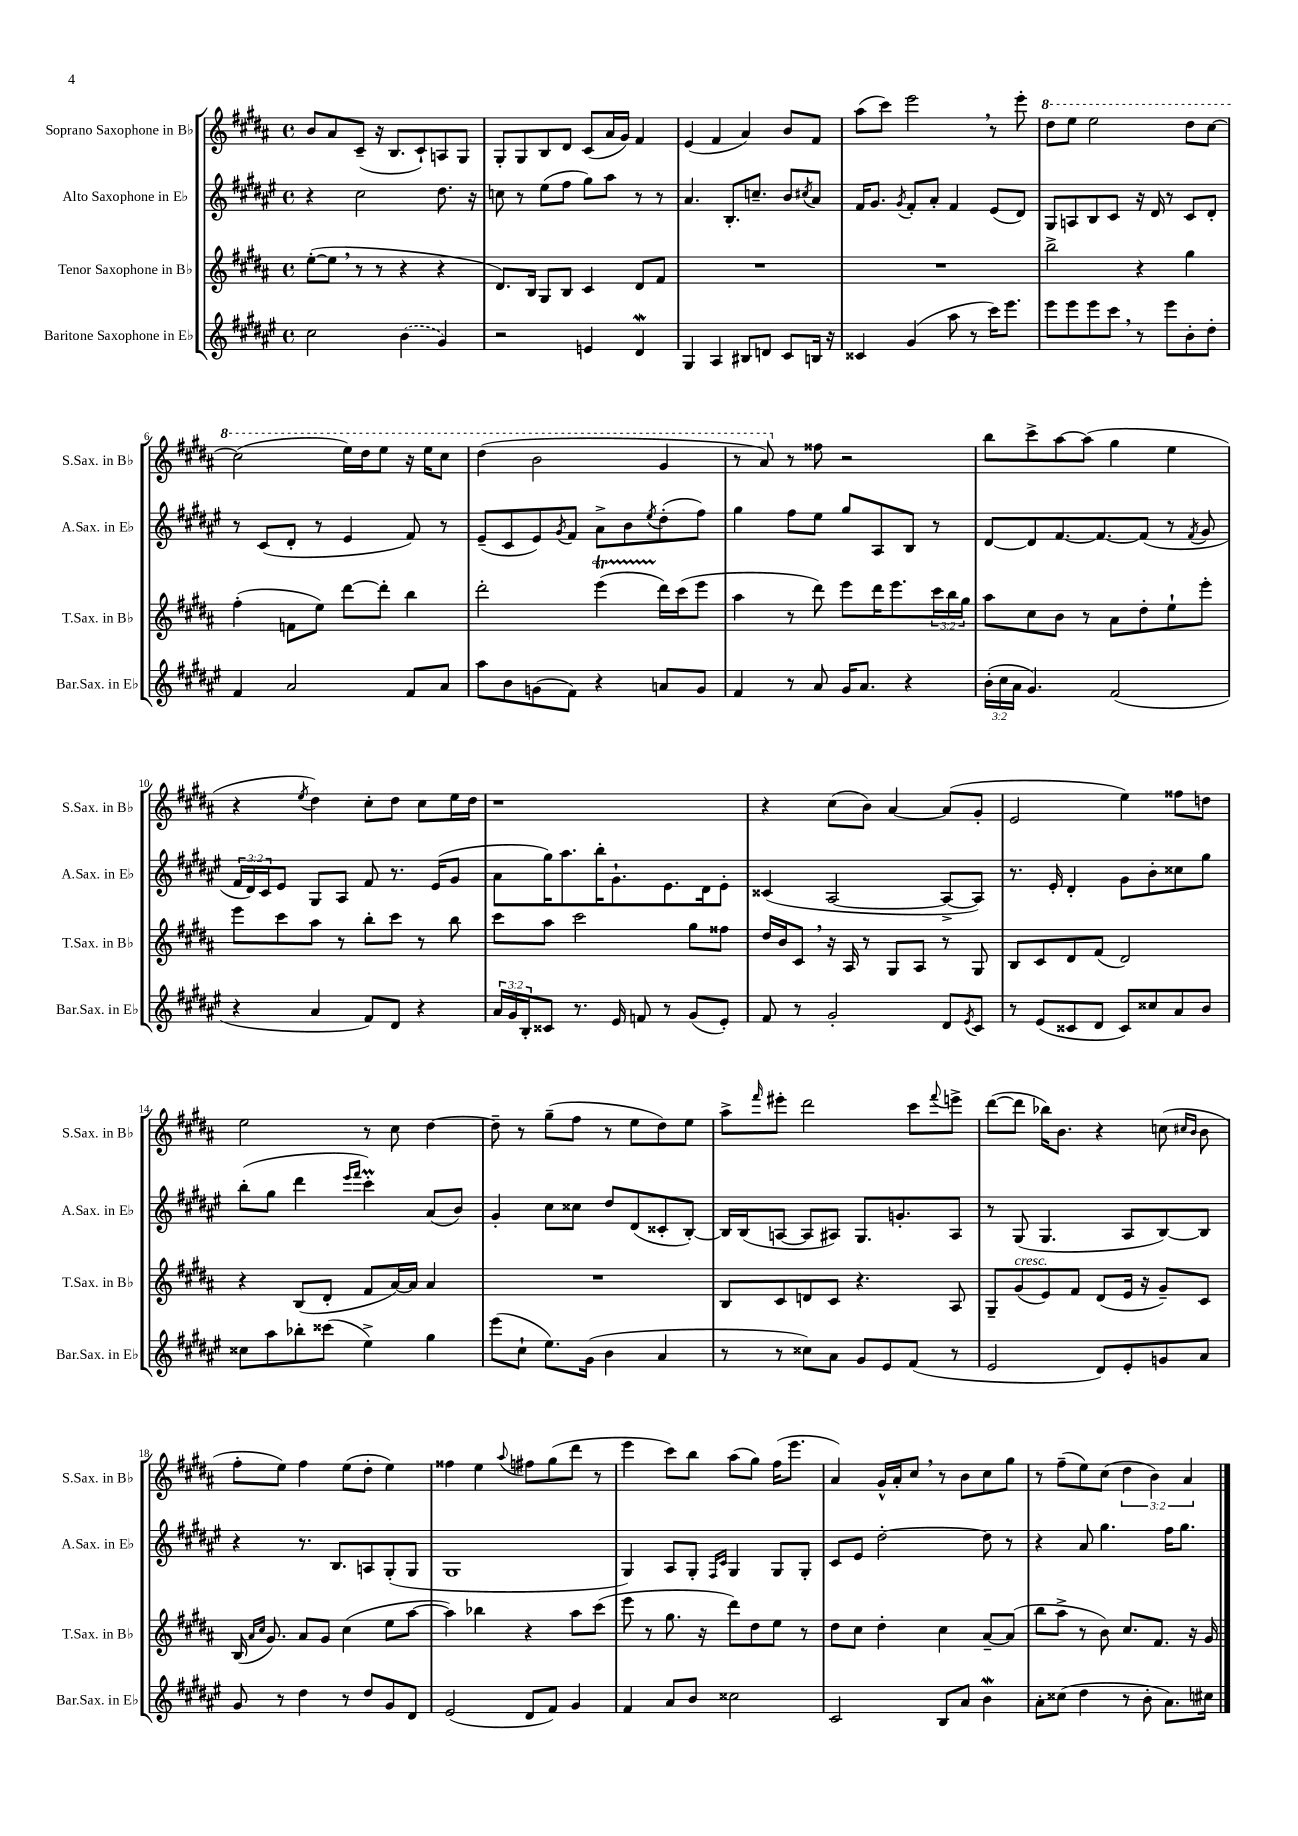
<<
\new StaffGroup <<
\new Staff = "s0" \with { instrumentName = "Soprano Saxophone in Bb" shortInstrumentName = "S.Sax. in Bb" } {
    \clef treble \key b \major \defaultTimeSignature \time 4/4 \override Staff.TupletNumber.text = #tuplet-number::calc-fraction-text
    b'8 ais'8 cis'8--( r16 b8. cis'8-!) a8 gis8 |
    gis8-. gis8 b8 dis'8 cis'8( ais'16 gis'16) fis'4 |
    e'4( fis'4 ais'4) b'8 fis'8 |
    ais''8( cis'''8) e'''2 \breathe r8 e'''8-. |
    \ottava #1 dis'''8 e'''8 e'''2 dis'''8 cis'''8~ |
    cis'''2( e'''16) dis'''16 e'''8 r16 e'''16 cis'''8 |
    dis'''4( b''2 gis''4 |
    r8 ais''8) \ottava #0 r8 fisis''8 r2 |
    b''8 cis'''8-> ais''8~ ais''8( gis''4 e''4 |
    r4 \acciaccatura { e''8 } dis''4) cis''8-. dis''8 cis''8 e''16 dis''16 |
    r1 |
    r4 cis''8( b'8) ais'4~ ais'8( gis'8-. |
    e'2 e''4) fisis''8 d''8 |
    e''2 r8 cis''8 dis''4~ |
    dis''8-- r8 gis''8--( fis''8 r8 e''8 dis''8) e''8 |
    ais''8-> \grace { fis'''16 } eis'''8-. dis'''2 cis'''8 \appoggiatura { fis'''8 } e'''8-> |
    dis'''8~( dis'''8 bes''16) b'8. r4 c''8( \grace { cis''16 b'16 } b'8 |
    fis''8-. e''8) fis''4 e''8( dis''8-. e''4) |
    fisis''4 e''4 \appoggiatura { ais''8 } fis''8 gis''8( dis'''8 r8 |
    e'''4 cis'''8) b''8 ais''8( gis''8) fis''16( e'''8. |
    ais'4) gis'16-^ ais'16-. cis''8 \breathe r8 b'8 cis''8 gis''8 |
    r8 fis''8--( e''8) cis''8( \tuplet 3/2 { dis''4 b'4) ais'4 } \bar "|." |
}
\new Staff = "s1" \with { instrumentName = "Alto Saxophone in Eb" shortInstrumentName = "A.Sax. in Eb" } {
    \clef treble \key fis \major \defaultTimeSignature \time 4/4 \override Staff.TupletNumber.text = #tuplet-number::calc-fraction-text
    r4 cis''2 dis''8. r16 |
    c''8 r8 eis''8( fis''8 gis''8) ais''8 r8 r8 |
    ais'4. b8.-. c''8.-- b'8 \acciaccatura { cis''8 } ais'8 |
    fis'16 gis'8. \acciaccatura { gis'8 } fis'8-. ais'8-. fis'4 eis'8( dis'8) |
    gis8 a8 b8 cis'8 r16 dis'16 r8 cis'8 dis'8-. |
    r8 cis'8( dis'8-. r8 eis'4 fis'8) r8 |
    eis'8--( cis'8 eis'8) \acciaccatura { gis'8 } fis'8 ais'8-> b'8 \acciaccatura { eis''8 } dis''8-.( fis''8) |
    gis''4 fis''8 eis''8 gis''8 ais8 b8 r8 |
    dis'8~ dis'8 fis'8.~ fis'8.~ fis'8( r8 \acciaccatura { fis'8 } gis'8 |
    \tuplet 3/2 { fis'16 dis'16) cis'16 } eis'8 gis8 ais8 fis'8 r8. eis'16( gis'8 |
    ais'8 gis''16) ais''8. b''16-. gis'8.-! eis'8. dis'16 eis'8-. |
    cisis'4( ais2~ ais8~-> ais8) |
    r8. eis'16-. dis'4-. gis'8 b'8-. cisis''8 gis''8 |
    b''8-.( gis''8 dis'''4 \grace { eis'''16 fis'''16 } cis'''4-.\prall) ais'8( b'8) |
    gis'4-. cis''8 cisis''8 dis''8 dis'8( cisis'8-. b8~-.) |
    b16 b16( a8~ a8 ais8) gis8. g'8.-. ais8 |
    r8 gis8( gis4. ais8 b8~) b8 |
    r4 r8. b8. a8 gis8-.( gis8 |
    gis1 |
    gis4) ais8 gis8-. \grace { fis16 cis'16 } gis4 gis8 gis8-. |
    cis'8 eis'8 dis''2~-. dis''8 r8 |
    r4 ais'8 gis''4. fis''16 gis''8. \bar "|." |
}
\new Staff = "s2" \with { instrumentName = "Tenor Saxophone in Bb" shortInstrumentName = "T.Sax. in Bb" } {
    \clef treble \key b \major \defaultTimeSignature \time 4/4 \override Staff.TupletNumber.text = #tuplet-number::calc-fraction-text
    e''8~-.( e''8 \breathe r8 r8 r4 r4 |
    dis'8.) b16 gis8 b8 cis'4 dis'8 fis'8 |
    R1 |
    R1 |
    b''2-> r4 gis''4 |
    fis''4-.( f'8 e''8) dis'''8~ dis'''8-. b''4 |
    dis'''2-. e'''4\startTrillSpan( dis'''16\stopTrillSpan) cis'''16( e'''8 |
    ais''4 r8 dis'''8) e'''8 dis'''16 e'''8. \tuplet 3/2 { cis'''16 b''16 gis''16 } |
    ais''8 cis''8 b'8 r8 ais'8 dis''8-. e''8-! e'''8-. |
    e'''8 cis'''8 ais''8 r8 b''8-. cis'''8 r8 b''8 |
    cis'''8 ais''8 cis'''2 gis''8 fisis''8 |
    dis''16 b'16 cis'8 \breathe r16 ais16 r8 gis8 ais8 r8 gis8 |
    b8 cis'8 dis'8 fis'8( dis'2) |
    r4 b8( dis'8-. fis'8 ais'16~) ais'16 ais'4 |
    R1 |
    b8 cis'8 d'8 cis'8 r4. ais8 |
    gis8-- gis'8^\markup { \italic "cresc." }( e'8) fis'8 dis'8( e'16 r16 gis'8--) cis'8 |
    b16( \grace { ais'16 cis''16 } gis'8.) ais'8 gis'8 cis''4( e''8 ais''8~ |
    ais''4) bes''4 r4 ais''8 cis'''8( |
    e'''8 r8 gis''8. r16 dis'''8) dis''8 e''8 r8 |
    dis''8 cis''8 dis''4-. cis''4 ais'8~-- ais'8( |
    b''8 ais''8-> r8 b'8) cis''8. fis'8. r16 gis'16 \bar "|." |
}
\new Staff = "s3" \with { instrumentName = "Baritone Saxophone in Eb" shortInstrumentName = "Bar.Sax. in Eb" } {
    \clef treble \key fis \major \defaultTimeSignature \time 4/4 \override Staff.TupletNumber.text = #tuplet-number::calc-fraction-text
    cis''2 \once \slurDashed b'4( gis'4) |
    r2 e'4 dis'4\mordent |
    gis4 ais4 bis8 d'8 cis'8 b16 r16 |
    cisis'4 gis'4( ais''8 r8 cis'''16) eis'''8. |
    eis'''8 eis'''8 eis'''8 cis'''8 \breathe r8 eis'''8 b'8-. dis''8-. |
    fis'4 ais'2 fis'8 ais'8 |
    ais''8 b'8 g'8( fis'8) r4 a'8 g'8 |
    fis'4 r8 ais'8 gis'16 ais'8. r4 |
    \tuplet 3/2 { b'16-.( cis''16 ais'16 } gis'4.) fis'2( |
    r4 ais'4 fis'8) dis'8 r4 |
    \tuplet 3/2 { ais'16 gis'16 b16-. } cisis'8 r8. eis'16 f'8 r8 gis'8( eis'8-.) |
    fis'8 r8 gis'2-. dis'8 \acciaccatura { eis'8 } cis'8 |
    r8 eis'8( cisis'8 dis'8 cisis'8) cisis''8 ais'8 b'8 |
    cisis''8 ais''8 bes''8-. cisis'''8( eis''4->) gis''4 |
    eis'''8( cis''8-! eis''8.) gis'16( b'4 ais'4 |
    r8 r8 cisis''8) ais'8 gis'8 eis'8 fis'8( r8 |
    eis'2 dis'8) eis'8-. g'8 ais'8 |
    gis'8 r8 dis''4 r8 dis''8 gis'8 dis'8 |
    eis'2( dis'8 fis'8) gis'4 |
    fis'4 ais'8 b'8 cisis''2 |
    cis'2 b8 ais'8 b'4\mordent |
    ais'8-. cisis''8( dis''4 r8 b'8-. ais'8.) cis''16 \bar "|." |
}
>>
>>
